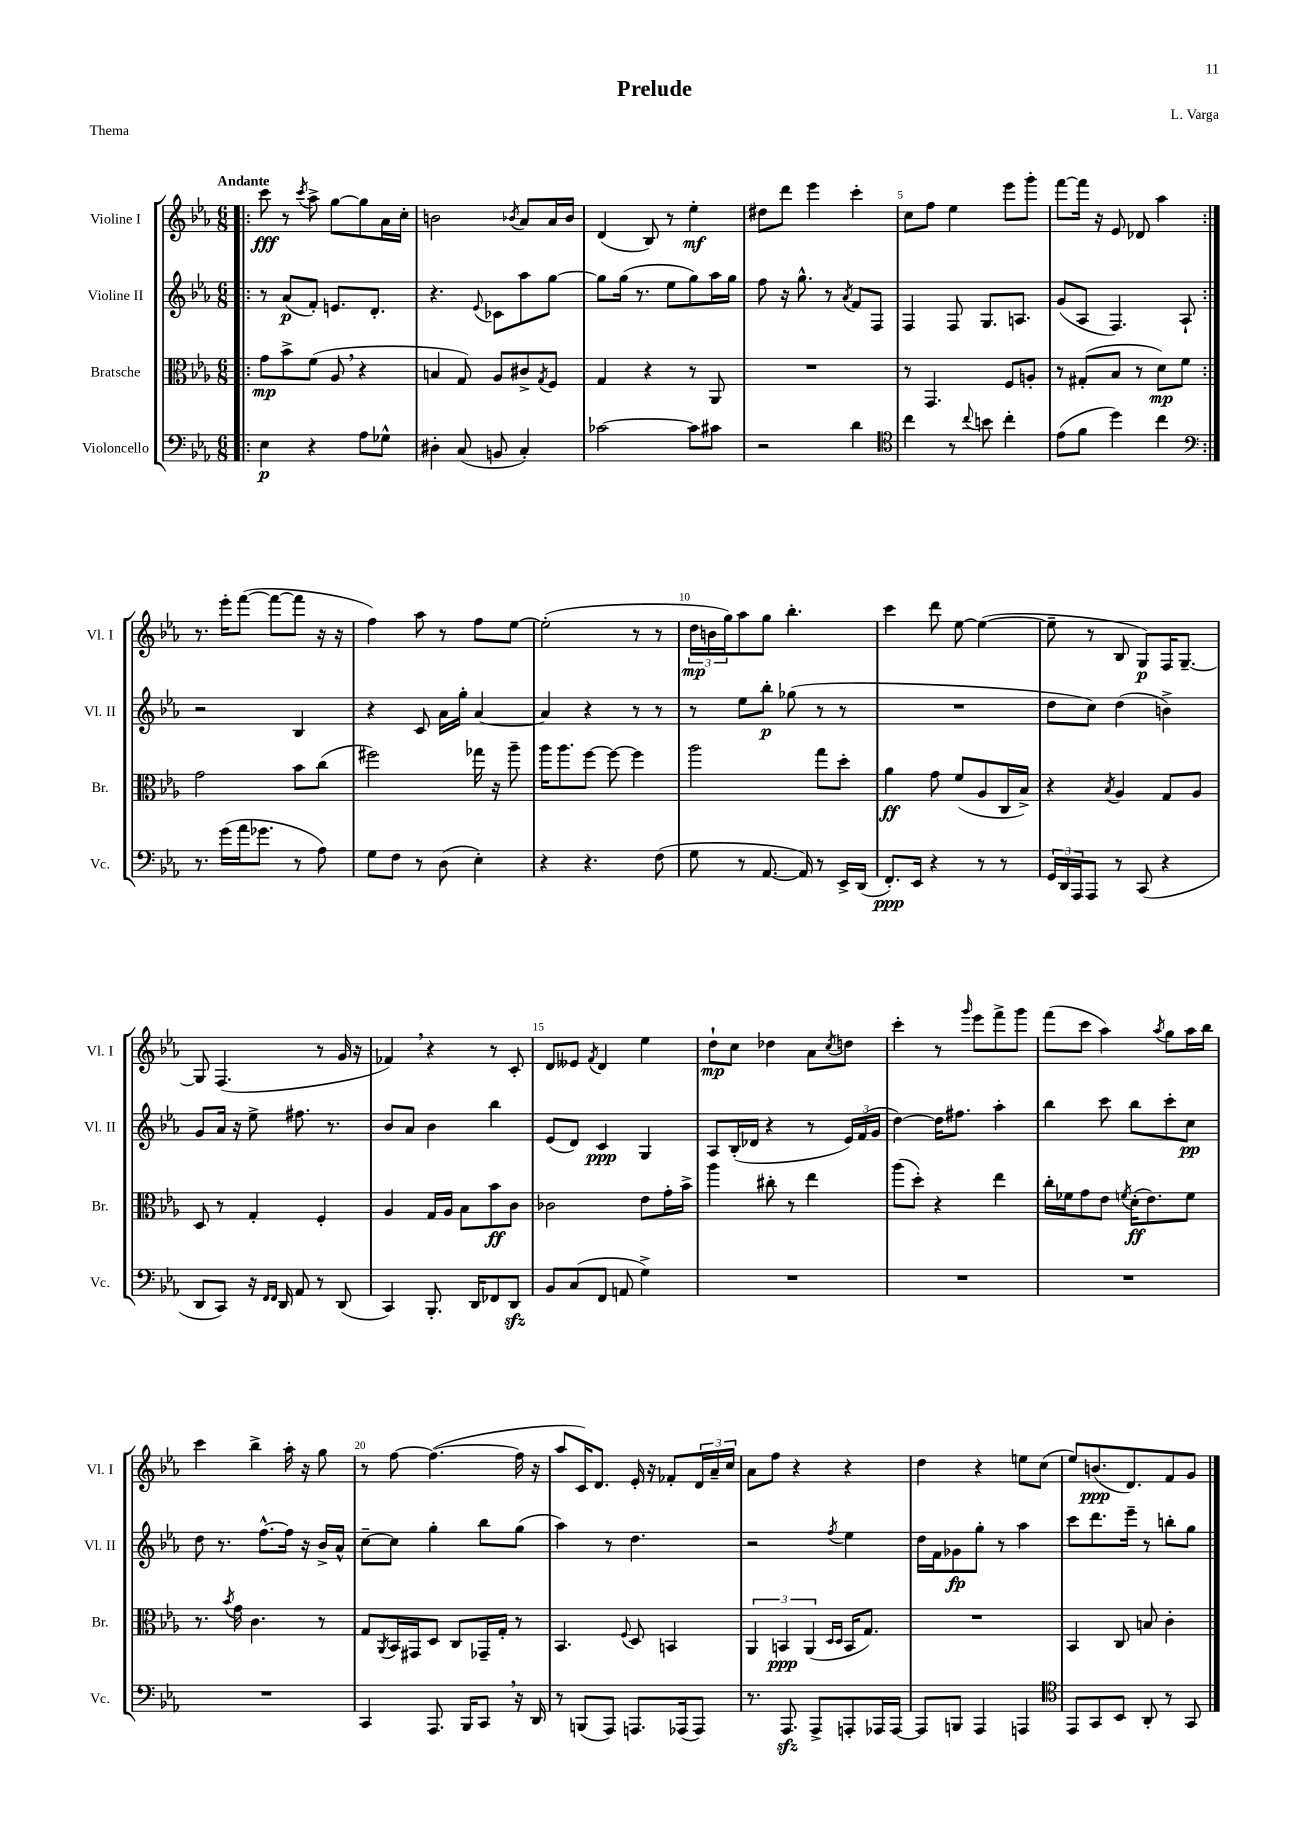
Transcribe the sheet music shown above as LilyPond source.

\header { title = "Prelude" composer = "L. Varga" piece = "Thema" }
<<
\new StaffGroup <<
\new Staff = "s0" \with { instrumentName = "Violine I" shortInstrumentName = "Vl. I" } {
    \clef treble \key ees \major \numericTimeSignature \time 6/8 \tempo "Andante"
    \repeat volta 2 { \bar ".|:" c'''8\fff r8 \acciaccatura { c'''8 } aes''8-> g''8~ g''8 aes'16 c''16-. |
    b'2 \acciaccatura { bes'8 } aes'8 aes'16 bes'16 |
    d'4( bes8) r8 ees''4-.\mf |
    dis''8 d'''8 ees'''4 c'''4-. |
    c''8 f''8 ees''4 ees'''8 g'''8-. |
    f'''8~ f'''16 r16 ees'8 des'8 aes''4 | }
    r8. ees'''16-. f'''8~( f'''8~ f'''8 r16 r16 |
    f''4) aes''8 r8 f''8 ees''8~ |
    ees''2-.( r8 r8 |
    \tuplet 3/2 { d''16\mp b'16 g''16) } aes''8 g''8 bes''4.-. |
    c'''4 d'''8 ees''8~ ees''4~( |
    ees''8-- r8 bes8 g8\p) f16 g8.~-- |
    g8 f4.( r8 g'16 r16 |
    fes'4) \breathe r4 r8 c'8-. |
    d'8 eeses'8 \acciaccatura { f'8 } d'4 ees''4 |
    d''8-!\mp c''8 des''4 aes'8 \acciaccatura { c''8 } d''8 |
    c'''4-. r8 \grace { g'''16 } ees'''8 f'''8-> g'''8 |
    f'''8( c'''8 aes''4) \acciaccatura { aes''8 } g''8 aes''16 bes''16 |
    c'''4 bes''4-> aes''16-. r16 g''8 |
    r8 f''8~ f''4.~( f''16 r16 |
    aes''8 c'16) d'8. ees'16-. r16 fes'8-. \tuplet 3/2 { d'16 aes'16-- c''16 } |
    aes'8 f''8 r4 r4 |
    d''4 r4 e''8 c''8( |
    ees''8) b'8.\ppp( d'8.) f'8 g'8 \bar "|." |
}
\new Staff = "s1" \with { instrumentName = "Violine II" shortInstrumentName = "Vl. II" } {
    \clef treble \key ees \major \numericTimeSignature \time 6/8
    \repeat volta 2 { \bar ".|:" r8 aes'8\p( f'8-.) e'8. d'8.-. |
    r4. \appoggiatura { ees'8 } ces'8 aes''8 g''8~ |
    g''8 g''16( r8. ees''8 g''8) aes''16 g''16 |
    f''8 r16 g''8.-^ r8 \acciaccatura { aes'8 } f'8 f8 |
    f4 f8 g8. a8. |
    g'8( aes8 f4.) aes8-! | }
    r2 bes4 |
    r4 c'8 aes'16 g''16-. aes'4~ |
    aes'4 r4 r8 r8 |
    r8 ees''8 bes''8-.\p ges''8( r8 r8 |
    R2. |
    d''8 c''8) d''4( b'4->) |
    g'8 aes'16 r16 ees''8-> fis''8. r8. |
    bes'8 aes'8 bes'4 bes''4 |
    ees'8( d'8) c'4\ppp g4 |
    aes8 bes16-.( des'16 r4 r8 \tuplet 3/2 { ees'16) f'16( g'16 } |
    d''4~) d''16 fis''8. aes''4-. |
    bes''4 c'''8 bes''8 c'''8-. c''8\pp |
    d''8 r8. f''8.~-^ f''16 r16 bes'16-> aes'16-^ |
    c''8~-- c''8 g''4-. bes''8 g''8( |
    aes''4) r8 d''4. |
    r2 \acciaccatura { f''8 } ees''4 |
    d''16 f'16 ges'8\fp g''8-. r8 aes''4 |
    c'''8 d'''8. ees'''16-- r8 b''8-. g''8 \bar "|." |
}
\new Staff = "s2" \with { instrumentName = "Bratsche" shortInstrumentName = "Br." } {
    \clef alto \key ees \major \numericTimeSignature \time 6/8
    \repeat volta 2 { \bar ".|:" g'8\mp bes'8-> f'8( aes8 \breathe r4 |
    b4 g8) aes8 cis'8-> \acciaccatura { g8 } f8 |
    g4 r4 r8 aes,8 |
    R2. |
    r8 g,4. f8 a8-. |
    r8 gis8-.( bes8 r8 d'8\mp) f'8 | }
    g'2 bes'8 c''8( |
    fis''2) ges''16 r16 aes''8-- |
    aes''16 aes''8. f''8~ f''8~ f''4 |
    aes''2 g''8 d''8-. |
    aes'4\ff g'8 f'8( aes8 c16 bes16->) |
    r4 \acciaccatura { bes8 } aes4 g8 aes8 |
    d8 r8 g4-. f4-. |
    aes4 g16 aes16 bes8 bes'8\ff c'8 |
    ces'2 ees'8 g'16-. bes'16-> |
    aes''4 cis''8-. r8 ees''4 |
    aes''8( d''8-.) r4 ees''4 |
    c''16-. fes'16 g'8 ees'8 \acciaccatura { f'8 } d'16-.\ff( ees'8.) f'8 |
    r8. \acciaccatura { bes'8 } g'16 c'4. r8 |
    g8 \acciaccatura { aes,8 } bes,16 gis,16 d8 c8 ges,16-- g16-. r8 |
    bes,4. \appoggiatura { f8 } d8 b,4 |
    \tuplet 3/2 { aes,4 b,4\ppp aes,4( } \grace { d16 d16 } b,16 g8.) |
    R2. |
    bes,4 c8 b8 c'4-. \bar "|." |
}
\new Staff = "s3" \with { instrumentName = "Violoncello" shortInstrumentName = "Vc." } {
    \clef bass \key ees \major \numericTimeSignature \time 6/8
    \repeat volta 2 { \bar ".|:" ees4\p r4 aes8 ges8-^ |
    dis4-. c8( b,8 c4-.) |
    ces'2~ ces'8 cis'8 |
    r2 d'4 |
    \clef tenor c''4 r8 \appoggiatura { c''8 } b'8 c''4-. |
    ees'8( f'8 d''4) c''4 | }
    \clef bass r8. g'16( aes'16 ges'8. r8 aes8) |
    g8 f8 r8 d8( ees4-.) |
    r4 r4. f8( |
    g8 r8 aes,8.~ aes,16) r8 ees,16-> d,16( |
    f,8.-.\ppp) ees,16 r4 r8 r8 |
    \tuplet 3/2 { g,16 d,16 aes,,16 } aes,,8 r8 c,8( r4 |
    d,8 c,8) r16 \grace { f,16 f,16 } d,16 aes,8 r8 d,8( |
    c,4) bes,,8.-. d,16 fes,8 d,8\sfz |
    bes,8 c8( f,8 a,8 g4->) |
    R2. |
    R2. |
    R2. |
    R2. |
    c,4 aes,,8. bes,,16 c,8 \breathe r16 d,16 |
    r8 b,,8( aes,,8) a,,8. aes,,16( aes,,8) |
    r8. aes,,8.\sfz aes,,8-> a,,8-. aes,,16 aes,,16~ |
    aes,,8 b,,8 aes,,4 a,,4 |
    \clef tenor ees,8 g,8 bes,8 aes,8-. r8 g,8 \bar "|." |
}
>>
>>
\layout { \context { \Score \override BarNumber.break-visibility = ##(#f #t #t) barNumberVisibility = #(every-nth-bar-number-visible 5) } }
